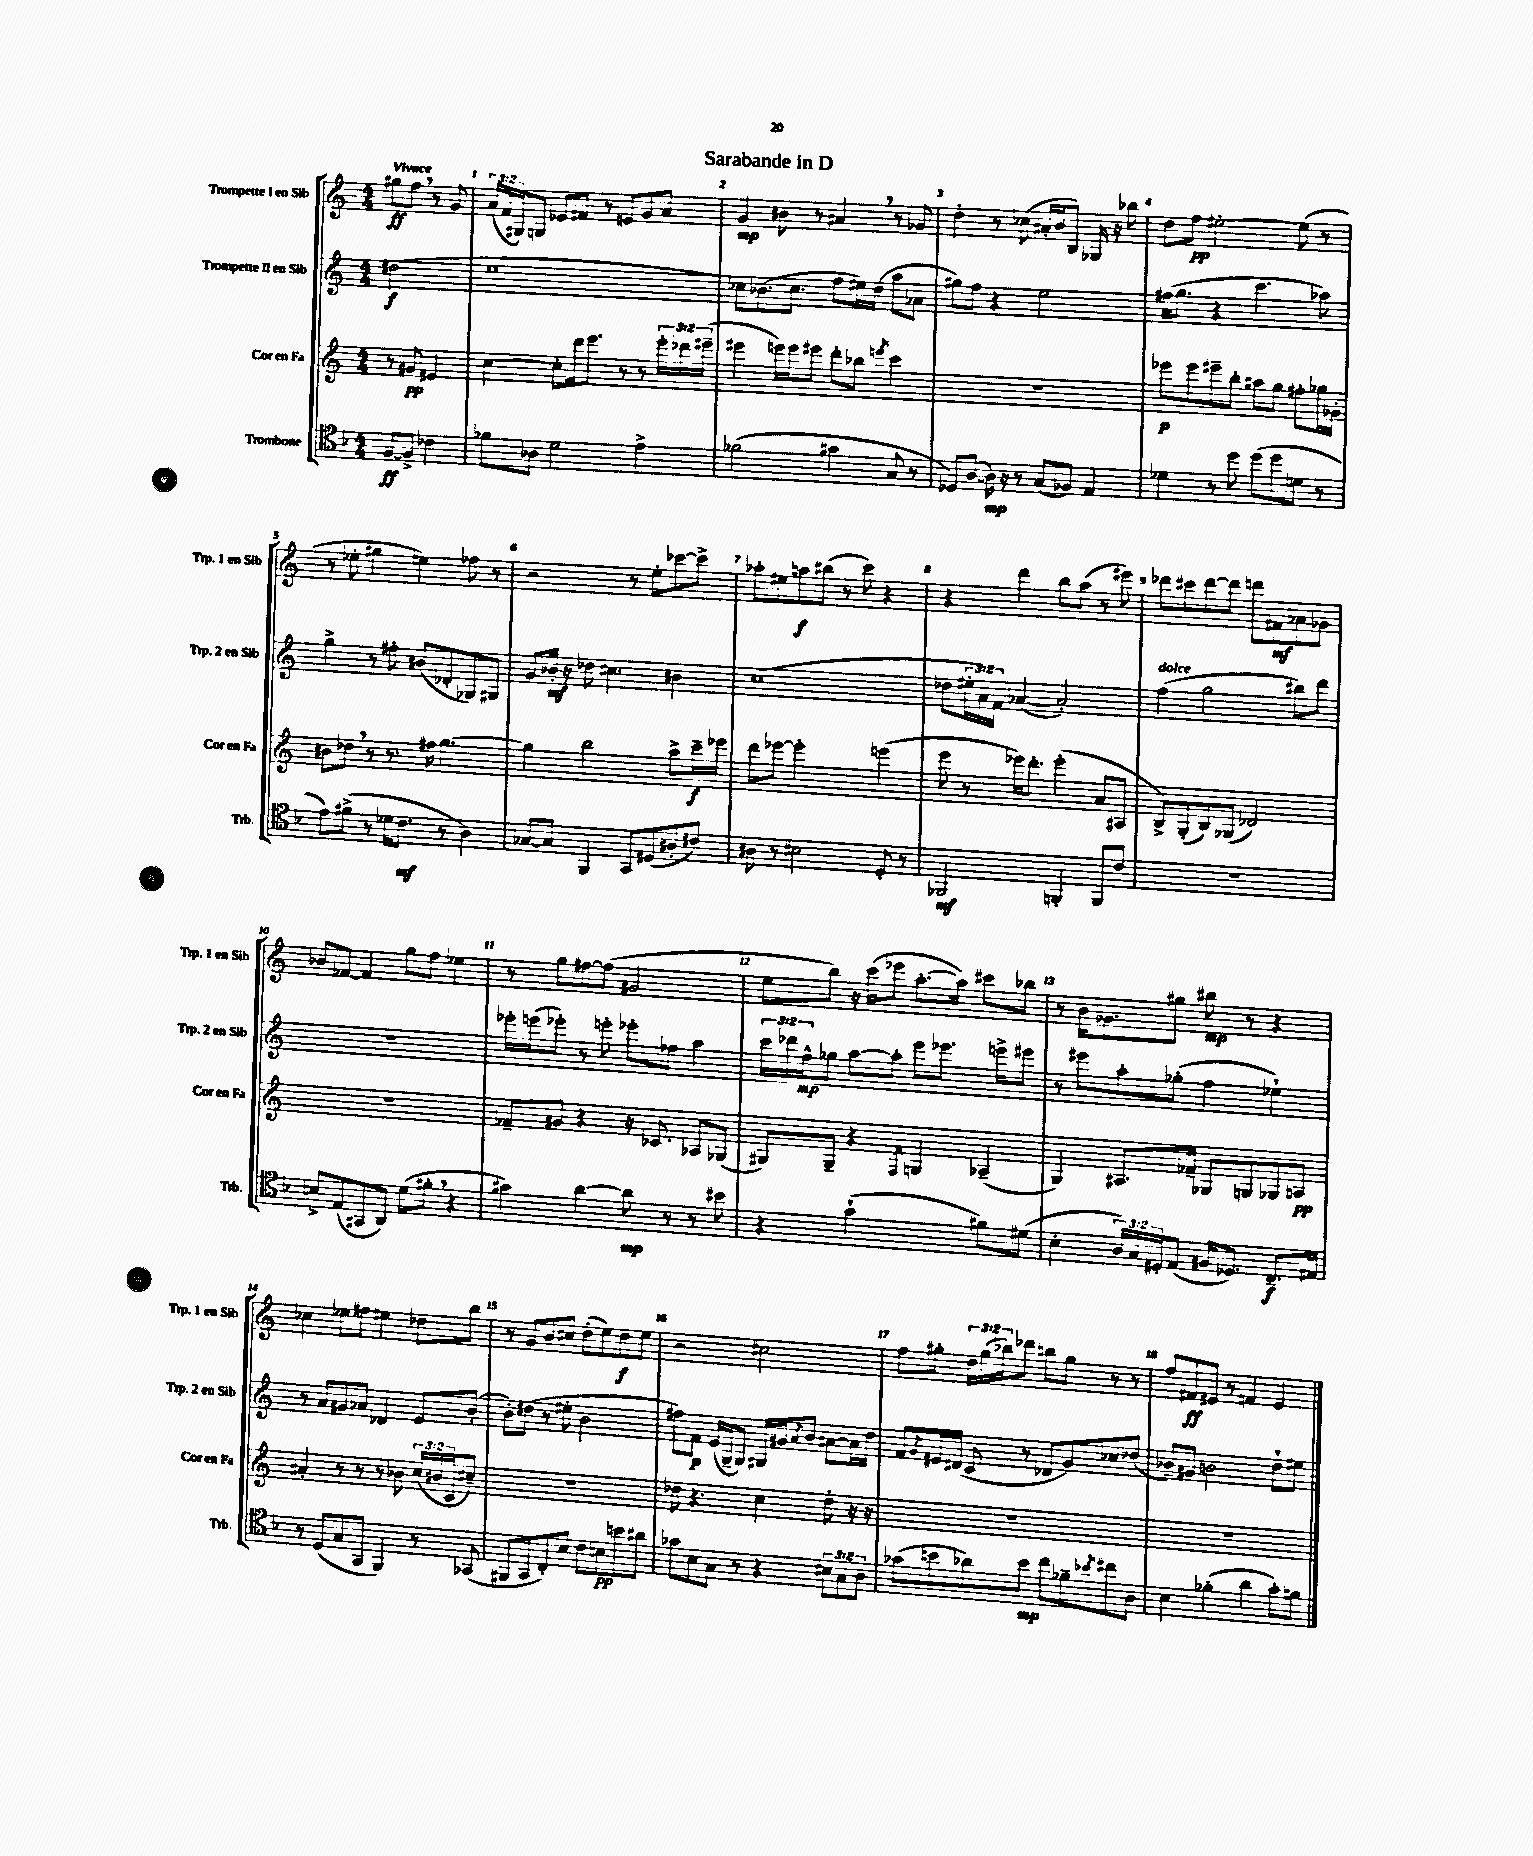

**kern	**dynam	**kern	**dynam	**kern	**dynam	**kern	**dynam
*part4	*part4	*part3	*part3	*part2	*part2	*part1	*part1
*staff4	*staff4	*staff3	*staff3	*staff2	*staff2	*staff1	*staff1
*I"Trombone	*	*I"Cor en Fa	*	*I"Trompette II en Sib	*	*I"Trompette I en Sib	*
*I'Trb.	*	*I'Cor en Fa	*	*I'Trp. 2 en Sib	*	*I'Trp. 1 en Sib	*
*clefC4	*	*clefG2	*	*clefG2	*	*clefG2	*
*k[b-]	*	*k[]	*	*k[]	*	*k[]	*
*M4/4	*	*M4/4	*	*M4/4	*	*M4/4	*
=	=	=	=	=	=	=	=
!	!	!	!	!	!	!LO:TX:a:B:t=Vivace	!
[8F/L	ff	8r	.	(2dd#X\	f	8gg#X\L	ff
8F^/J]	.	8g#X/	pp	.	.	8ff,\J	.
4c-X\	.	4e#X/	.	.	.	8r	.
.	.	.	.	.	.	8g/	.
=1	=1	=1	=1	=1	=1	=1	=1
8f-X\L	.	[4cc\	.	1ee	.	(24a/LL	.
.	.	.	.	.	.	24f/	.
.	.	.	.	.	.	24G#X/J)	.
8A-X\J	.	.	.	.	.	8Gn/J	.
2d\	.	8cc'\L]	.	.	.	8e-X/L	.
.	.	16ddd\k	.	.	.	8f#X/J	.
.	.	8.eee\J	.	.	.	.	.
.	.	.	.	.	.	8r	.
.	.	8r	.	.	.	8en/L	.
4e^\	.	8r	.	.	.	8g/	.
.	.	24eee'\LL	.	.	.	8a/J	.
.	.	24ddd-X\	.	.	.	.	.
.	.	(24eee#X~\JJ	.	.	.	.	.
=2	=2	=2	=2	=2	=2	=2	=2
(2f-X\	.	4eee#X\	.	8cc-X\L)	.	4g/	mp
.	.	.	.	(8.b-X\	.	.	.
.	.	16eeen\LL)	.	.	.	8b#X\	.
.	.	16eee\J	.	8.cc-\J	.	.	.
.	.	8eee#X\J	.	.	.	8r	.
4g#X\	.	8ddd'\L	.	8ff\L	.	4a#X,/	.
.	.	8bb-X\J	.	16ee#X\L)	.	.	.
.	.	.	.	(16dd\JJ	.	.	.
.	.	8qeeen/	.	.	.	.	.
8G/	.	4ccc\	.	8aa\L	.	8r	.
8r	.	.	.	8a-X\J	.	8g-X/	.
=3	=3	=3	=3	=3	=3	=3	=3
8D-X/L)	.	1r	.	8gg#X\L)	.	4dd'\	.
([8A/J	.	.	.	8ff\J	.	.	.
16A\])	mp	.	.	4r	.	8r	.
16r	.	.	.	.	.	.	.
8r	.	.	.	.	.	(8cc-X\	.
(8G/L	.	.	.	2ee\	.	16a#X'/LL	.
.	.	.	.	.	.	16b/J	.
8F-X/J)	.	.	.	.	.	8B/J)	.
4E/	.	.	.	.	.	16G-X/	.
.	.	.	.	.	.	16r	.
.	.	.	.	.	.	8bb-X\	.
=4	=4	=4	=4	=4	=4	=4	=4
4d-X\	.	8eee-X\L	p	(16ff#X\KL	.	8dd\L	.
.	.	.	.	8.gg\J	.	.	.
.	.	8eee-\	.	.	.	8ff\J	pp
8r	.	8eee#X~\	.	4r	.	[2ee#X'\	.
8dd\	.	8bb'\J	.	.	.	.	.
(8dd\L	.	8aa#X\L	.	4.ccc\	.	.	.
8dd\	.	8gg\J	.	.	.	.	.
8dn\J	.	8ff#X'\L	.	.	.	(8ee#\]	.
8r	.	16gg-X\L	.	8aa-X\)	.	8r	.
.	.	16g-X'\JJ	.	.	.	.	.
!!LO:LB:g=z
=5	=5	=5	=5	=5	=5	=5	=5
8e\L)	.	8b#X\L	.	4gg^\	.	8r	.
(8f#X^\J	.	8dd-X,\J	.	.	.	8ee-X'\	.
8r	.	8r	.	8r	.	4gg#X\	.
16d-X\KL	.	8.r	.	8ff#X'\	.	.	.
8.c\J	mf	.	.	.	.	.	.
.	.	.	.	(8b#X/L	.	4een\)	.
.	.	16ff#X\	.	.	.	.	.
8r	.	[4.gg\	.	8d-X'/	.	.	.
4A\)	.	.	.	8G-X/)	.	8ff-X\	.
.	.	.	.	8G#X/J	.	8r	.
=6	=6	=6	=6	=6	=6	=6	=6
[8G-X/L	.	4gg\]	.	8g/L	.	2r	.
8G-/J]	.	.	.	16b-X'/Jk	mf	.	.
.	.	.	.	16r	.	.	.
4FF/	.	2bb\	.	8dd-X\	.	.	.
.	.	.	.	4.cc#X\	.	.	.
8GG/L	.	.	.	.	.	8r	.
(8D#X/	.	.	.	.	.	8ee'\L	.
8A#X'/	.	8aa^\L	.	4b#X\	.	[8ccc-X\	.
8c#X/J)	.	16ccc~\L	f	.	.	8ccc-^\J]	.
.	.	16eee-X\JJ	.	.	.	.	.
=7	=7	=7	=7	=7	=7	=7	=7
8A#X\	.	8ddd\L	.	(1cc	.	8aa-X'\L	.
8r	.	[8eee-X\J	.	.	.	8ee#X\	.
2B#X\	.	2eee-'\]	.	.	.	8aan\	f
.	.	.	.	.	.	(8bb#X\J	.
.	.	.	.	.	.	8r	.
.	.	.	.	.	.	8ccc\)	.
8D'/	.	(4eeen\	.	.	.	4r	.
8r	.	.	.	.	.	.	.
=8	=8	=8	=8	=8	=8	=8	=8
2FF-X/	mf	8eee\	.	8dd-X\L	.	4r	.
.	.	8r	.	24ee#X'\L	.	.	.
.	.	.	.	24a\)	.	.	.
.	.	.	.	24f\JJ	.	.	.
.	.	16eee-X\KL)	.	([4a-X/	.	4ddd\	.
.	.	8.ddd'\J	.	.	.	.	.
4FFn'/	.	(4eee-'\	.	2a-'/])	.	8bb\L	.
.	.	.	.	.	.	(8aa\J	.
8FF/L	.	8a/L	.	.	.	8r	.
8c/J	.	8A#X/J	.	.	.	8eee#X\)	.
=9	=9	=9	=9	=9	=9	=9	=9
!	!	!	!	!LO:TX:a:i:t=dolce	!	!	!
1r	.	8B^/L)	.	(4ff\	.	8ddd-X\L	.
.	.	(8G'/	.	.	.	8ccc#X\	.
.	.	8B/)	.	2gg\	.	[8ddd-\	.
.	.	(8G-X/J	.	.	.	8ddd-\J]	.
.	.	2d-X/)	.	.	.	8dddn\L	.
.	.	.	.	.	.	8f#X\	mf
.	.	.	.	8bb#X\L)	.	8a-X\	.
.	.	.	.	8ddd\J	.	8g-X\J	.
!!LO:LB:g=z
=10	=10	=10	=10	=10	=10	=10	=10
8Bn^/L	.	1r	.	1r	.	8b-X/L	.
(8E/	.	.	.	.	.	[8f-X/J	.
8GG#X/	.	.	.	.	.	4f-/]	.
8AA/J)	.	.	.	.	.	.	.
(8d\L	.	.	.	.	.	8gg\L	.
8f#X',\J	.	.	.	.	.	8ff\J	.
4r	.	.	.	.	.	4ee-X\	.
=11	=11	=11	=11	=11	=11	=11	=11
4g#X\)	.	8f-X~/L	.	16eee-X'\LL	.	8r	.
.	.	.	.	(16eeen\J	.	.	.
.	.	8g#X/J	.	8eee-X'\J)	.	8gg\L	.
[4a\	.	4r	.	8r	.	[8ff#X\	.
.	.	.	.	8eeen'\	.	(8ff#\J]	.
8a\]	mp	16r	.	8eee-X'\L	.	2g#X/	.
.	.	8.c-X/	.	.	.	.	.
8r	.	.	.	8ff-X\J	.	.	.
8r	.	8A-X/L	.	4aa\	.	.	.
8b#X\	.	(8G-X/J	.	.	.	.	.
=12	=12	=12	=12	=12	=12	=12	=12
4r	.	8G#X/L)	.	24ccc\LL	.	8ee\L	.
.	.	.	.	24ddd-X\	.	.	.
.	.	.	.	24ff^^\J	mp	.	.
.	.	8G#~/J	.	8gg-X\J	.	8bb\J)	.
(2g`\	.	4r	.	[8aa\L	.	16r	.
.	.	.	.	.	.	(16ccc\KL	.
.	.	.	.	8aa'\J]	.	8eee-X\J	.
.	.	8qF/	.	.	.	.	.
.	.	4Gn/	.	8eee\L	.	[8.aa'\L	.
.	.	.	.	8.eee-X\J	.	.	.
.	.	.	.	.	.	16aa\Jk])	.
8f#X\L)	.	(4A-X~/	.	.	.	8ccc#X\L	.
.	.	.	.	16eeen^\KL	.	.	.
(8d#X\J	.	.	.	8eee#X\J	.	8bb-X\J	.
=13	=13	=13	=13	=13	=13	=13	=13
4B-'\	.	4G/)	.	8r	.	8r	.
.	.	.	.	8eee#X\L	.	16b\KL	.
.	.	.	.	.	.	8.g-X\	.
24A/LL)	.	8.A#X/L	.	8aa'\	.	.	.
24G/	.	.	.	.	.	.	.
24D#X'/J	.	.	.	.	.	.	.
(8E/J	.	.	.	(8gg-X'\J	.	8gg#X\J	.
.	.	16f-X~/Jk	.	.	.	.	.
16F#X/KL	.	8G-X/L	.	4ff\	.	8bb#X\	mp
8.D-X/J)	.	.	.	.	.	.	.
.	.	8Gn/	.	.	.	8r	.
8.C~/L	f	8G-X/	.	4ee-X`\)	.	4r	.
.	.	8An/J	pp	.	.	.	.
16E#X/Jk	.	.	.	.	.	.	.
!!LO:LB:g=z
=14	=14	=14	=14	=14	=14	=14	=14
8r	.	4a#X'/	.	8r	.	4cc-X\	.
(8D/L	.	.	.	8a/L	.	.	.
8G/	.	8r	.	8g#X/	.	8ee-X\L	.
8GG/J	.	8r	.	8a-X/J	.	8ff#X\J	.
4FF/)	.	8r	.	4d-X/	.	4ee#X\	.
.	.	8b-X\	.	.	.	.	.
8r	.	(24cc/LL	.	8e/L	.	8dd-X\L	.
.	.	24b#X/	.	.	.	.	.
.	.	24c/J	.	.	.	.	.
(8GG-X/	.	8cc#X~/J)	.	(8b'/J	.	8bb\J	.
=15	=15	=15	=15	=15	=15	=15	=15
8FF#X/L	.	1r	.	8b'\L)	.	8r	.
8GG/	.	.	.	(8dd#X\J	.	8g/L	.
8C'/)	.	.	.	8r	.	8b/	.
8B-/J	.	.	.	8ee#X'\	.	8cc#X/J	.
8c\L	.	.	.	2b\	.	(8dd'\L	.
8Bn\	pp	.	.	.	.	8ee\)	.
8bn\	.	.	.	.	.	8dd\	f
8a#X\J	.	.	.	.	.	8ee\J	.
=16	=16	=16	=16	=16	=16	=16	=16
8g-X\L	.	8dd-X\	.	8ff#X\L)	.	2r	.
8B-\	.	4.r	.	8f\J	p	.	.
8G\J	.	.	.	(16e/LL	.	.	.
.	.	.	.	16G~/J	.	.	.
8r	.	.	.	8G/J)	.	.	.
4r	.	4cc\	.	16G#X/LL	.	2cc#X\	.
.	.	.	.	16g#X/J	.	.	.
.	.	.	.	8qa/	.	.	.
.	.	.	.	8b/J	.	.	.
12B#X\L	.	8dd-'\	.	[8a#X\L	.	.	.
12G\	.	.	.	.	.	.	.
.	.	16r	.	16a#\L]	.	.	.
12A\J	.	.	.	.	.	.	.
.	.	16r	.	16dd\JJ	.	.	.
=17	=17	=17	=17	=17	=17	=17	=17
(8g-X\L	.	1r	.	8f/L	.	8ff\L	.
.	.	.	.	8qg/	.	.	.
8bn\	.	.	.	16e#X/L	.	8gg#X'\J	.
.	.	.	.	(16d#X/JJ	.	.	.
8a-X\)	.	.	.	8c/	.	24dd\LL	.
.	.	.	.	.	.	(24gg#\	.
.	.	.	.	.	.	24bb-X\J)	.
8b\J	mp	.	.	8r	.	8ddd-X\J	.
8cc\L	.	.	.	8d-X/L	.	8bbn\L	.
8f-X~\	.	.	.	8g/)	.	8gg#\J	.
8qb-X/	.	.	.	.	.	.	.
8cc#X\	.	.	.	8cc-X/	.	8r	.
8A\J	.	.	.	(8dd-X/J	.	8r	.
=18	=18	=18	=18	=18	=18	=18	=18
4B-\	.	1r	.	8b-X~/L)	.	8ff/L	.
.	.	.	.	8g#X/J	.	8f#X/	ff
(4f-X'\	.	.	.	2bn\	.	8e#X/J	.
.	.	.	.	.	.	8r	.
4a\	.	.	.	.	.	4fn/	.
8g'\L)	.	.	.	8dd`\L	.	4e#/	.
8fn\J	.	.	.	8ee#X\J	.	.	.
==	==	==	==	==	==	==	==
*-	*-	*-	*-	*-	*-	*-	*-
